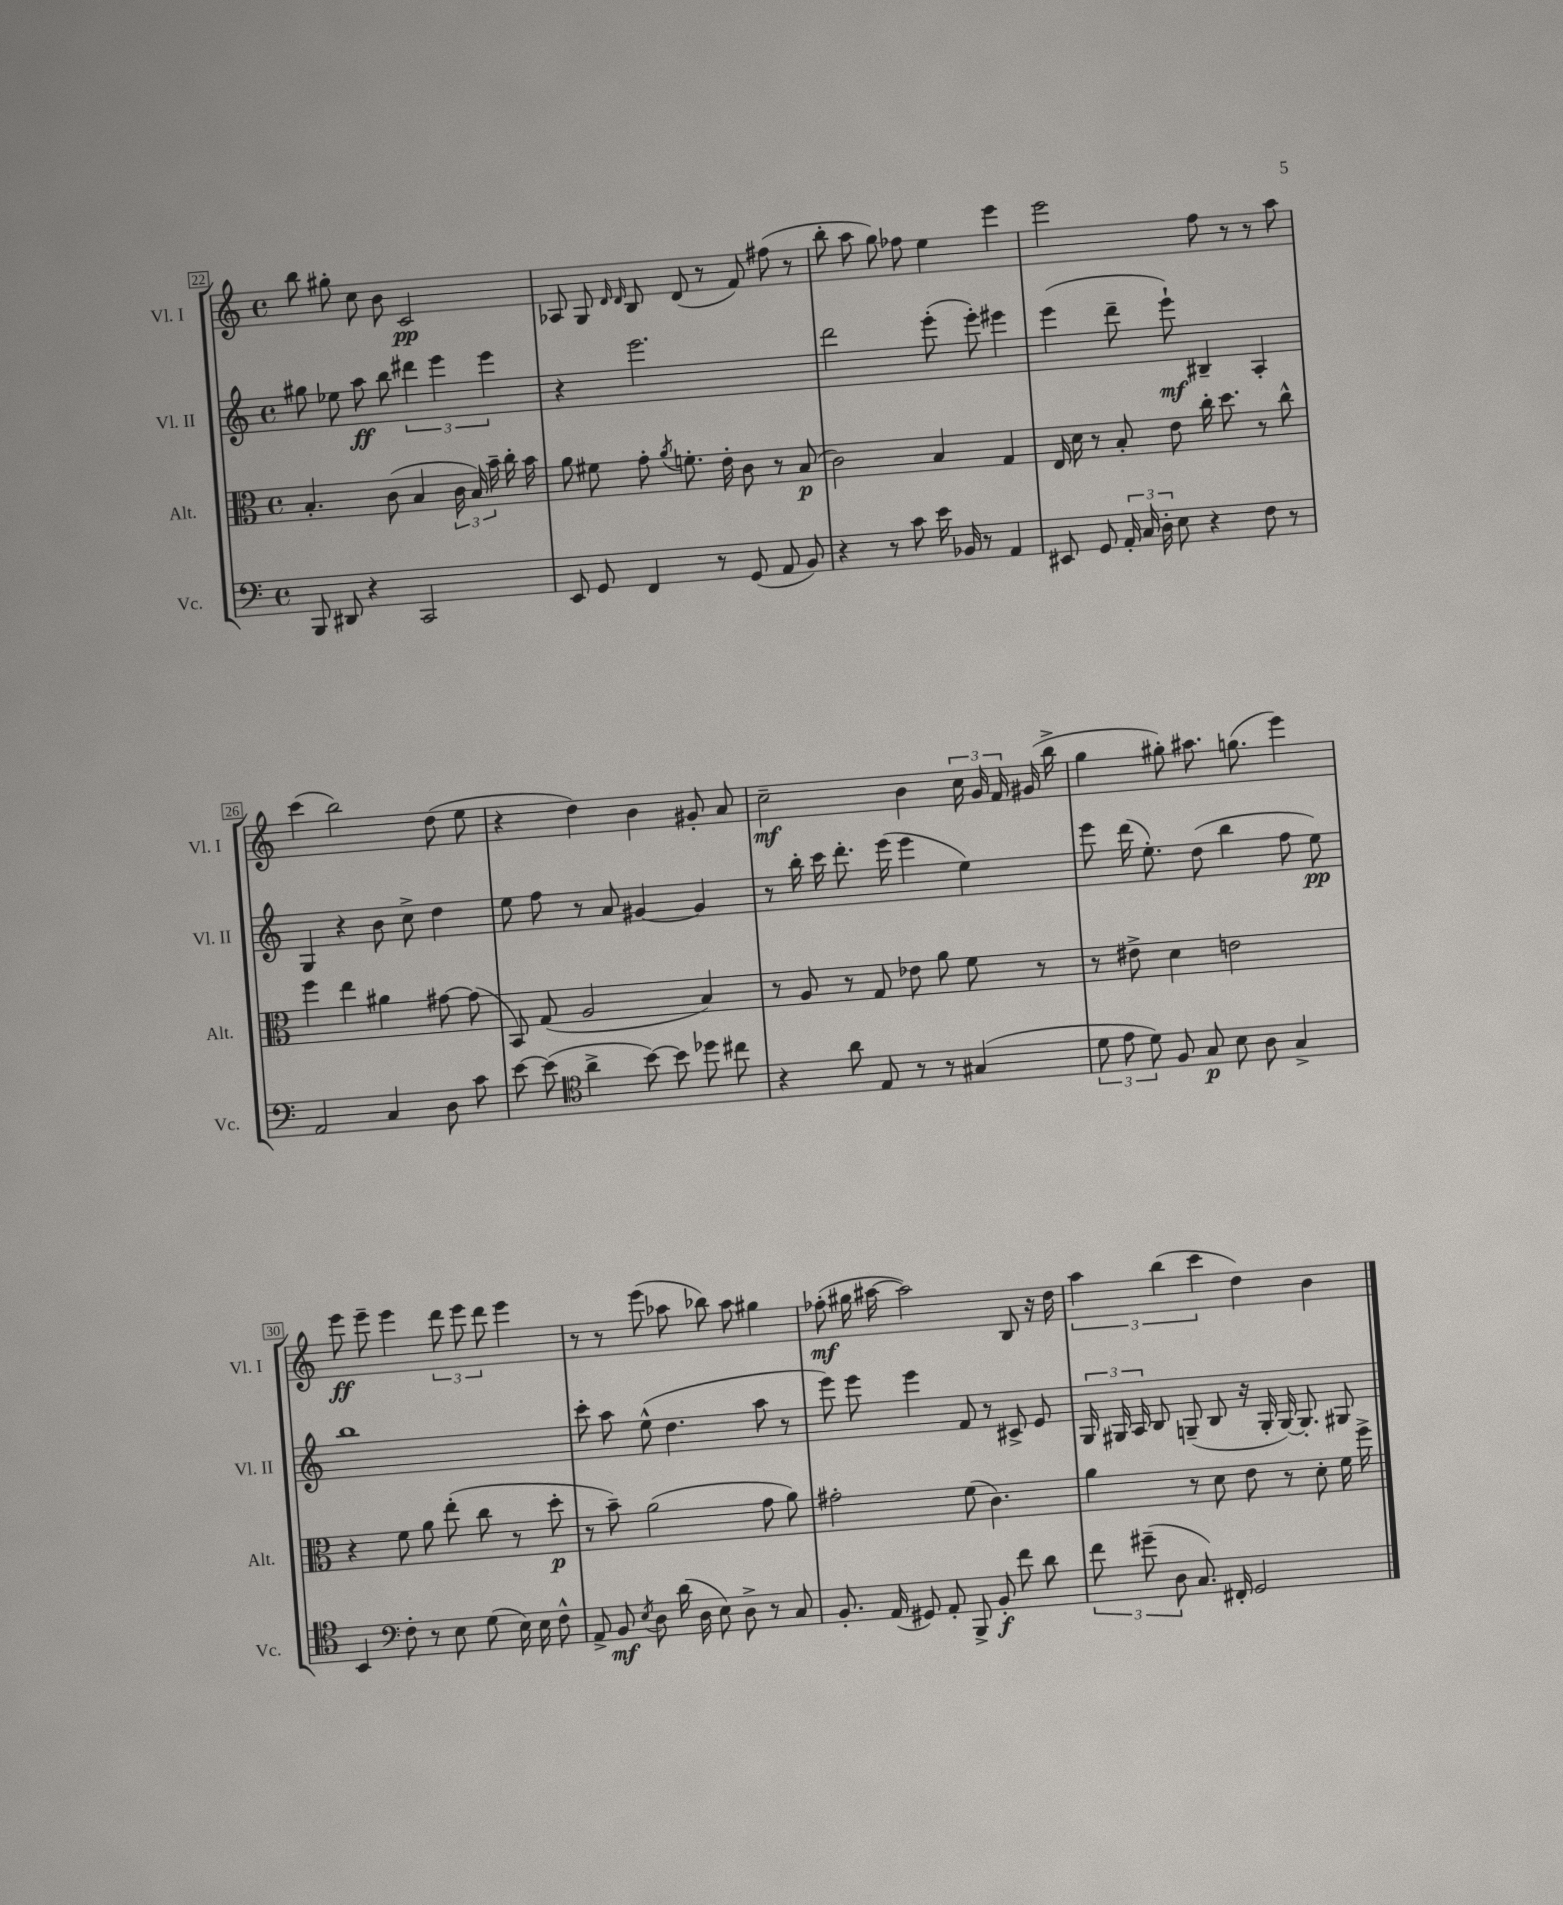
<<
\new StaffGroup <<
\new Staff = "s0" \with { instrumentName = "Vl. I" shortInstrumentName = "Vl. I" } {
    \clef treble \key c \major \defaultTimeSignature \time 4/4
    \autoBeamOff b''8 gis''8-. c''8 b'8 c'2\pp |
    aes8 g8 \grace { d'16 d'16 } b8 d'8( r8 f'8) fis''8( r8 |
    b''8-. a''8 g''8) fes''8 e''4 e'''4 |
    e'''2 f''8 r8 r8 a''8 |
    c'''4( b''2) d''8( e''8 |
    r4 d''4) b'4 gis'8-. a'8 |
    c''2--\mf b'4 \tuplet 3/2 { c''16 g'16 f'16 } gis'16( b''16-> |
    g''4 gis''8-.) ais''8. g''8.( e'''4) |
    e'''8\ff e'''8-- e'''4 \tuplet 3/2 { d'''8 e'''8 d'''8 } e'''4 |
    r8 r8 e'''8( aes''8 bes''8) aes''8 gis''4 |
    fes''8-.\mf( gis''16 ais''16~ ais''2) b8 r16 d''16 |
    \tuplet 3/2 { a''4 b''4( c'''4 } d''4) b'4 \bar "|." |
}
\new Staff = "s1" \with { instrumentName = "Vl. II" shortInstrumentName = "Vl. II" } {
    \clef treble \key c \major \defaultTimeSignature \time 4/4
    \autoBeamOff gis''8 ees''8 a''8\ff b''8 \tuplet 3/2 { dis'''4 e'''4 e'''4 } |
    r4 e'''2. |
    d'''2 e'''8-.( e'''8-.) eis'''4 |
    e'''4( d'''8-- e'''8-!\mf) bis4-- a4-. |
    g4 r4 b'8 c''8-> d''4 |
    e''8 f''8 r8 a'8 gis'4~ gis'4 |
    r8 b''16-. c'''16 d'''8.-. e'''16( e'''4 e''4) |
    e'''8 d'''16( e''8.-.) d''8( b''4 f''8 e''8\pp) |
    b''1 |
    c'''8-. a''8 e''8-^( d''4. a''8 r8 |
    e'''8) e'''8 e'''4 f'8 r8 cis'8-> e'8 |
    \tuplet 3/2 { g16 gis16 a16 } b8 g8--( b8 r16 g16-. g16~) g8.-. gis8 \bar "|." |
}
\new Staff = "s2" \with { instrumentName = "Alt." shortInstrumentName = "Alt." } {
    \clef alto \key c \major \defaultTimeSignature \time 4/4
    \autoBeamOff b4.-. c'8( b4 \tuplet 3/2 { c'16 b16) b'16-- } c''16-. b'16 |
    a'8 fis'8 g'8-. \acciaccatura { a'8 } f'8.-. e'16-. c'8 r8 b8\p( |
    c'2) b4 g4 |
    e16 d'16 r8 b8-. e'8 c''16-. d''8. r8 c''8-^ |
    f''4 e''4 ais'4 gis'8~ gis'8( |
    b,8) g8( a2 b4) |
    r8 a8 r8 g8 ees'8 a'8 f'8 r8 |
    r8 eis'8-> d'4 e'2 |
    r4 f'8 a'8 e''8-.( c''8 r8 d''8-.\p |
    r8 b'8--) a'2( g'8 a'8) |
    gis'2-. f'8( c'4.) |
    a'4 r8 d'8 e'8 r8 d'8-. f'16 f''16-> \bar "|." |
}
\new Staff = "s3" \with { instrumentName = "Vc." shortInstrumentName = "Vc." } {
    \clef bass \key c \major \defaultTimeSignature \time 4/4
    \autoBeamOff b,,8 dis,8 r4 c,2 |
    e,8 g,8 f,4 r8 g,8( a,8 b,8) |
    r4 r8 c'8 e'16 bes,16 r8 a,4 |
    eis,8 g,8 \tuplet 3/2 { a,16-. c16 d16-. } e8 r4 f8 r8 |
    a,2 c4 d8 c'8 |
    e'8~ e'8( \clef tenor a'4-> b'8~) b'8 des''8 cis''8 |
    r4 a'8 e8 r8 r8 gis4( |
    \tuplet 3/2 { d'8 e'8 d'8) } f8 g8\p b8 a8 g4-> |
    b,4 \clef bass f8-. r8 e8 g8( e16) e16 f8-^ |
    a,8-> b,8\mf \acciaccatura { e8 } d8 d'16( d16 e8) d8-> r8 c8 |
    b,8.-. a,16( gis,8) a,8-. b,,8-> b,8-.\f f'8 d'8 |
    \tuplet 3/2 { f'8 gis'8--( d8 } c8.) fis,16-. g,2 \bar "|." |
}
>>
>>
\layout { \context { \Score currentBarNumber = #22 \override BarNumber.stencil = #(make-stencil-boxer 0.1 0.3 ly:text-interface::print) } }
